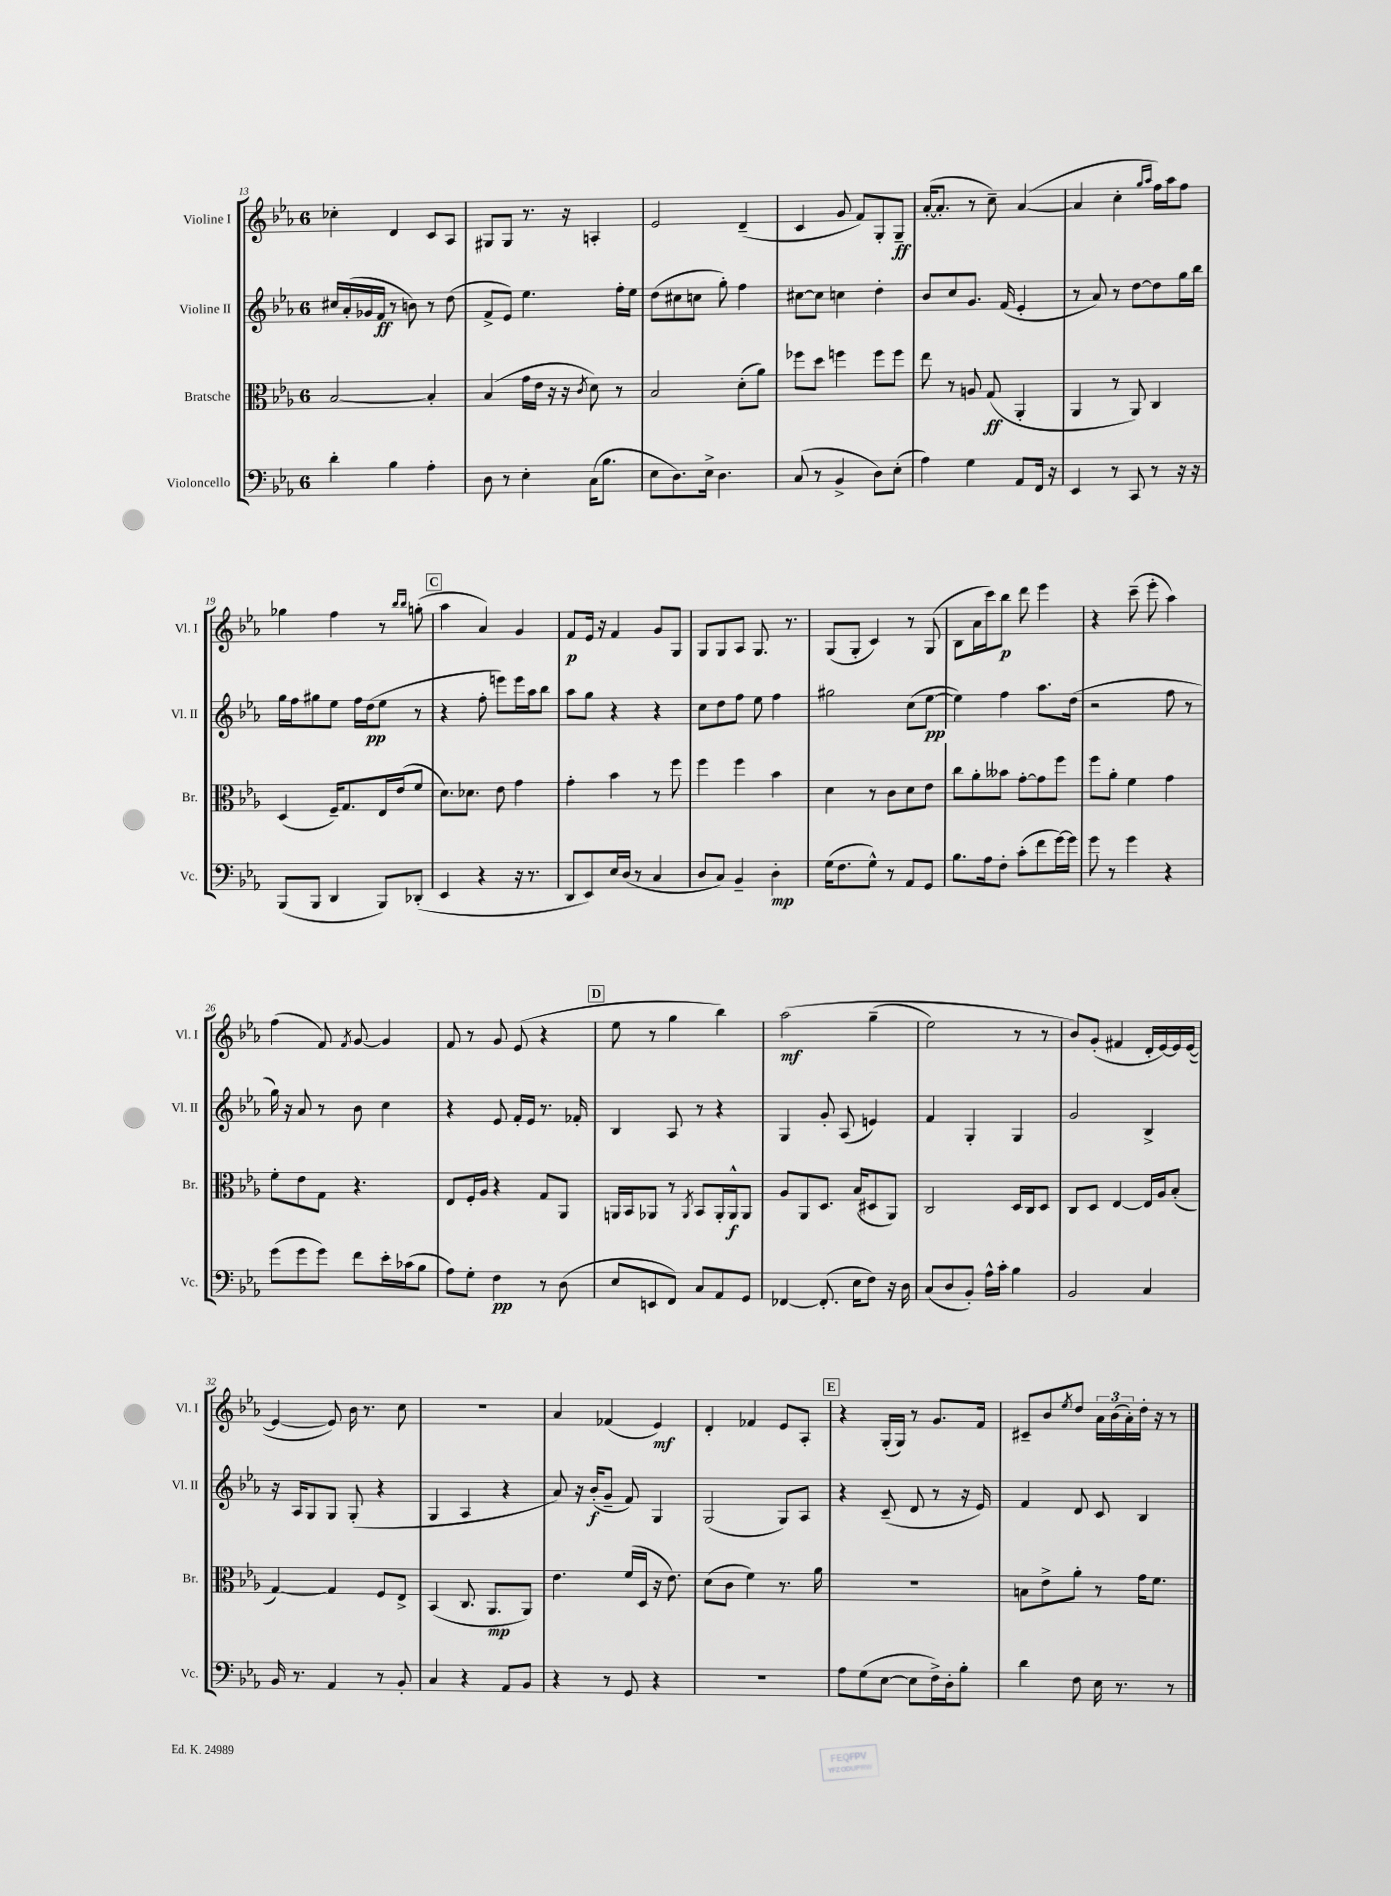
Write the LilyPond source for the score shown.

<<
\new StaffGroup <<
\new Staff = "s0" \with { instrumentName = "Violine I" shortInstrumentName = "Vl. I" } {
    \clef treble \key ees \major \once \override Staff.TimeSignature.style = #'single-digit \time 6/8
    ces''4-. d'4 c'8 aes8 |
    gis8 gis8 r8. r16 a4-. |
    ees'2 d'4--( |
    c'4 g'8 f'8) g8-. g8--\ff |
    aes'16~-.( aes'8.-. r8 c''8--) aes'4~( |
    aes'4 c''4-. \grace { g''16 aes''16 } f''16) aes''16 f''8 |
    ges''4 f''4 r8 \grace { bes''16 bes''16 } g''8-.( |
    \mark \markup { \box "C" } aes''4 aes'4) g'4 |
    f'8\p ees'16 r16 f'4 g'8 g8 |
    g8 g8 aes8 g8. r8. |
    g8( g8-. c'4) r8 g8( |
    bes8 aes'16 c'''16) bes''8\p d'''8 ees'''4 |
    r4 c'''8--( ees'''8-. aes''4) |
    f''4( f'8) \acciaccatura { f'8 } g'8~ g'4 |
    f'8 r8 g'8 ees'8( r4 |
    \mark \markup { \box "D" } ees''8 r8 g''4 bes''4) |
    aes''2\mf\( g''4--( |
    ees''2) r8 r8 |
    bes'8\) g'8-.( fis'4 d'16-. ees'16~) ees'16 ees'16~( |
    ees'4~ ees'8) bes'16 r8. c''8 |
    R2. |
    aes'4 fes'4( ees'4\mf) |
    d'4-. fes'4 ees'8 aes8-. |
    \mark \markup { \box "E" } r4 g16-.( g16) r8 g'8. f'16 |
    cis'8-- bes'8 \acciaccatura { ees''8 } d''8 \tuplet 3/2 { aes'16 bes'16( aes'16-.) } d''16-. r16 r8 \bar "|." |
}
\new Staff = "s1" \with { instrumentName = "Violine II" shortInstrumentName = "Vl. II" } {
    \clef treble \key ees \major \once \override Staff.TimeSignature.style = #'single-digit \time 6/8
    cis''16 aes'16-.( ges'16 f'16\ff r8 b'8) r8 d''8( |
    f'8-> ees'8) ees''4. f''16-. ees''16 |
    d''8( cis''8 c''8 g''8-.) f''4 |
    cis''8~ cis''8 c''4 d''4-. |
    bes'8 c''8 g'8. f'16( ees'4-. |
    r8 aes'8) r8 d''8~ d''8 g''16 bes''16 |
    g''16 f''16 gis''8 ees''8 f''16 d''16\pp( ees''8 r8 |
    \mark \markup { \box "C" } r4 f''8-. e'''8) e'''16 aes''16 bes''8 |
    aes''8 g''8 r4 r4 |
    c''8 d''8 f''8 ees''8 f''4 |
    gis''2 c''8( ees''8~\pp |
    ees''4) f''4 aes''8. d''16( |
    r2 f''8 r8 |
    g''16) r16 aes'8 r8 bes'8 c''4 |
    r4 ees'8 f'16-. ees'16 r8. fes'16-. |
    \mark \markup { \box "D" } bes4 aes8 r8 r4 |
    g4 g'8-. aes8( e'4) |
    f'4 g4-. g4 |
    g'2 bes4-> |
    r16 aes16 g8 g8 g8-.( r4 |
    g4 aes4 r4 |
    aes'8) r16 bes'16-.\f( g'8-- f'8) g4 |
    g2( g8) aes8 |
    \mark \markup { \box "E" } r4 c'8--( d'8 r8 r16 ees'16) |
    f'4 d'8 c'8 bes4 \bar "|." |
}
\new Staff = "s2" \with { instrumentName = "Bratsche" shortInstrumentName = "Br." } {
    \clef alto \key ees \major \once \override Staff.TimeSignature.style = #'single-digit \time 6/8
    bes2~ bes4-. |
    bes4( g'16 ees'16 r16 r16 \acciaccatura { c'8 } d'8) r8 |
    bes2 d'8-.( aes'8) |
    fes''8 d''8 f''4 f''8 f''8 |
    ees''8 r8 a8 g8\ff( aes,4-. |
    aes,4 r8 aes,8) c4 |
    d4( f16--) g8. ees16 ees'16( f'8 |
    \mark \markup { \box "C" } d'8.) des'8. ees'8 g'4 |
    g'4-. bes'4 r8 f''8 |
    f''4 f''4 bes'4 |
    d'4 r8 c'8 d'8 ees'8 |
    c''8 aes'8-. beses'8 g'8~-. g'8 f''8 |
    f''8 aes'8-. f'4 g'4 |
    f'8-. ees'8 g8 r4. |
    ees8 f16-. aes16 r4 g8 aes,8 |
    \mark \markup { \box "D" } a,16 bes,16 aes,8 r8 \acciaccatura { aes,8 } bes,8 aes,16-. aes,16-^\f aes,8 |
    aes8 aes,8 d8. bes16( dis8 aes,8) |
    c2 d16 c16 d8 |
    c8 d8 ees4~ ees16 aes16 bes8-.( |
    g4~) g4 f8 ees8-> |
    bes,4( c8. aes,8.\mp aes,8) |
    ees'4. f'16( d16 r16 ees'8.) |
    d'8( c'8 f'4) r8. aes'16 |
    \mark \markup { \box "E" } R2. |
    b8 ees'8-> aes'8-. r8 g'16 f'8. \bar "|." |
}
\new Staff = "s3" \with { instrumentName = "Violoncello" shortInstrumentName = "Vc." } {
    \clef bass \key ees \major \once \override Staff.TimeSignature.style = #'single-digit \time 6/8
    d'4-. bes4 aes4-. |
    d8 r8 ees4-. c16( bes8. |
    ees8 d8.) ees16-> d4. |
    c8( r8 bes,4-> d8) ees8-.( |
    aes4) g4 aes,8 f,16 r16 |
    ees,4 r8 c,8 r8 r16 r16 |
    bes,,8( bes,,8 d,4 bes,,8) des,8-.( |
    \mark \markup { \box "C" } ees,4 r4 r16 r8. |
    d,8 ees,8) ees16 d16( r8 c4 |
    d8 c8) bes,4-- d4-.\mp |
    g16( f8. g8-^) r8 aes,8 g,8 |
    bes8. aes16 f8-. c'8-.( f'8 g'16~) g'16 |
    g'8 r8 g'4 r4 |
    g'8( g'8 g'8) f'8 ees'16-. ces'16( bes8 |
    aes8) g8-. f4\pp r8 d8( |
    \mark \markup { \box "D" } ees8 e,8 f,8) c8 aes,8 g,8 |
    fes,4~ fes,8.-.( ees16 f8) r16 d16 |
    c8( d8 bes,8-.) aes16-^ c'16-. bes4 |
    bes,2 c4 |
    bes,16 r8. aes,4 r8 bes,8-. |
    c4 r4 aes,8 bes,8 |
    r4 r8 g,8 r4 |
    R2. |
    \mark \markup { \box "E" } aes8 g8( ees8~ ees8 f16->) d16-. bes8-. |
    d'4 f8 ees16 r8. r8 \bar "|." |
}
>>
>>
\layout { \context { \Score currentBarNumber = #13 } }
